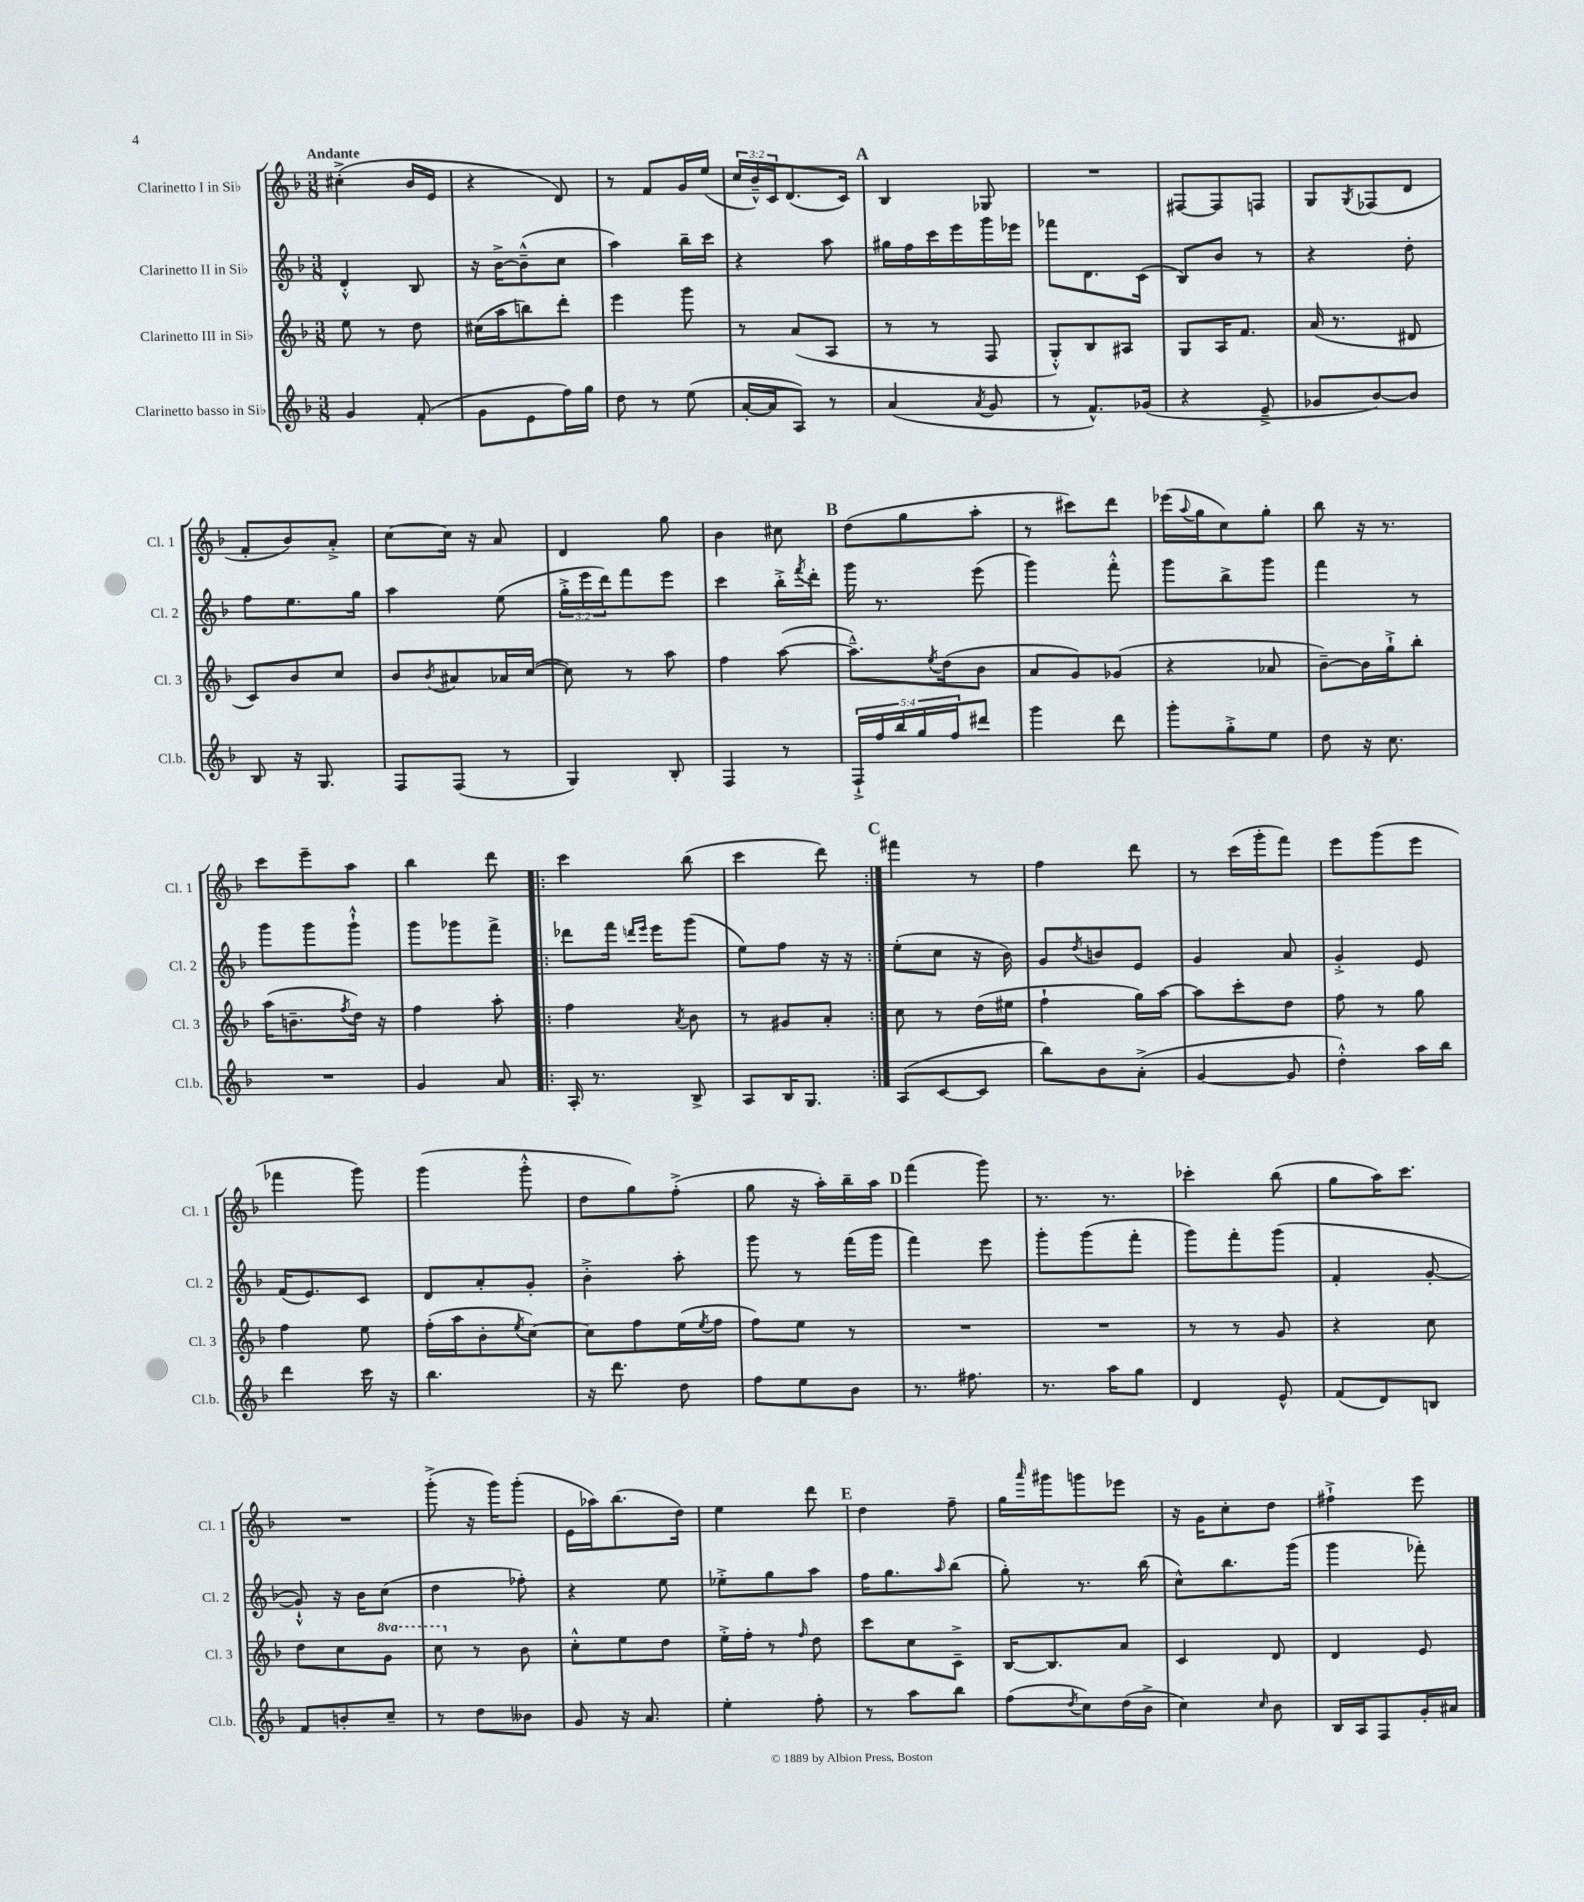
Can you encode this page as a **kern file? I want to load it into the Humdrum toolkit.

**kern	**kern	**kern	**kern
*part4	*part3	*part2	*part1
*staff4	*staff3	*staff2	*staff1
*I"Clarinetto basso in Si♭	*I"Clarinetto III in Si♭	*I"Clarinetto II in Si♭	*I"Clarinetto I in Si♭
*I'Cl.b.	*I'Cl. 3	*I'Cl. 2	*I'Cl. 1
*clefG2	*clefG2	*clefG2	*clefG2
*k[b-]	*k[b-]	*k[b-]	*k[b-]
*M3/8	*M3/8	*M3/8	*M3/8
=1	=1	=1	=1
!	!	!	!LO:TX:a:B:t=Andante
4g/	8ee\	4d'^^/	(4cc#X'^\
.	8r	.	.
(8f'/	8dd\	8B-/	16b-/LL
.	.	.	16e/JJ
=2	=2	=2	=2
8g\L	(16cc#X\LL	16r	4r
.	16aa\J	[16b-^\KL	.
8e\	8bbn\)	(8b-~^^\]	.
16ff\L)	8ddd'\J	8cc\J	8d/)
16gg\JJ	.	.	.
=3	=3	=3	=3
8dd\	4eee\	4aa\)	8r
8r	.	.	8f/L
(8ee\	8ggg\	16bb-~\LL	16g/L
.	.	16ccc\JJ	(16ee/JJ
=4	=4	=4	=4
[16a'/LL	8r	4r	24cc/LL
.	.	.	24b-~^^/)
16a/J]	.	.	.
.	.	.	24c/J
8A/J)	(8a/L	.	(8.d/
8r	8A/J	8aa\	.
.	.	.	16c/Jk)
!!LO:REH:place=s1:t=A
=5	=5	=5	=5
(4a/	8r	16gg#X\LL	4B-/
.	.	16ff\	.
.	8r	16ccc\	.
.	.	16eee\	.
8qa/	.	.	.
8g/	8F/	16ggg\	8G-X/
.	.	16eee-X\JJ	.
=6	=6	=6	=6
8r	8G'^^/L)	8fff-X\L	4.r
8.f^^/L)	8B-/	8.d\	.
.	8A#X/J	.	.
(16g-X/Jk	.	(16c\Jk	.
=7	=7	=7	=7
4r	8G/L	8B-/L)	[8F#X/L
.	16A/K	8b-/J	8F#/]
.	8.f/J	.	.
8e~^/	.	8r	8Fn/J
=8	=8	=8	=8
8g-X/L	(16a/	4r	8G/L
.	8.r	.	.
.	.	.	8qG/
[8b-/)	.	.	(8F-X/
8b-/J]	8d#X/	8dd'\	8d/J
!!LO:LB:g=z
=9	=9	=9	=9
8B-/	8c/L)	8ff\L	8f'/L
16r	8b-/	8.ee\	8b-/)
8.G/	.	.	.
.	8cc/J	.	8a'^/J
.	.	16gg\Jk	.
=10	=10	=10	=10
8F/L	8b-/L	4aa\	[8cc\L
.	8qb-/	.	.
(8F/J	8a#X/	.	16cc\Jk]
.	.	.	16r
8r	16a-X/L	(8ee\	8a/
.	([16cc/JJ	.	.
=11	=11	=11	=11
4G/)	8cc\])	24gg'^\LL	4d/
.	.	24eee\	.
.	.	24ddd\J)	.
.	8r	8fff\	.
8B-'/	8aa\	8eee\J	8gg\
=12	=12	=12	=12
4F/	4ff\	4ccc\	4b-\
8r	([8aa\	16bb-'^\LL	8cc#X\
.	.	8qfff/	.
.	.	16ddd'\JJ	.
!!LO:REH:place=s1:t=B
=13	=13	=13	=13
20F`^/LL	8.aa~^^\L])	16ggg\	(8dd\L
20ff/	.	.	.
.	.	8.r	.
20bb-/	.	.	.
.	.	.	8gg\
20gg/	.	.	.
.	8qee/	.	.
.	(16dd\k	.	.
20ff/J	.	.	.
8ddd#X/J	8b-\J	(8eee\	8aa'\J
=14	=14	=14	=14
4ggg\	8a/L	4ggg\)	8r
.	8g/)	.	8ccc#X\L)
8ddd\	(8g-X/J	8fff'^^\	8ddd\J
=15	=15	=15	=15
8ggg'\L	4r	8ggg\L	(16eee-X\LL
.	.	.	8qqaa/
.	.	.	16gg\J
8gg'^\	.	8bb-^\	8cc\)
8ee\J	8a-X/	8ggg\J	8gg'\J
=16	=16	=16	=16
8dd\	[8b-~\L)	4fff\	8bb-\
16r	16b-\L]	.	16r
8.cc\	16gg`^\J	.	8.r
.	8bb-'\J	8r	.
!!LO:LB:g=z
=17	=17	=17	=17
4.r	(16aa\KL	8ggg\L	8ccc\L
.	8.bn~\	.	.
.	.	8ggg\	8eee~\
.	8qff/	.	.
.	16dd\Jk)	8ggg`^^\J	8aa\J
.	16r	.	.
=18	=18	=18	=18
4g/	4ff\	8ggg\L	4bb-\
.	.	8ggg-X\	.
8a/	8aa'\	8fff^\J	8ddd\
=19!|:	=19!|:	=19!|:	=19!|:
16A'/	4ff\	8ddd-X\L	4ccc\
8.r	.	.	.
.	.	16fff\Jk	.
.	.	16qqdddn/LL	.
.	.	16qqeee/JJ	.
.	.	16eee\KL	.
.	8qa/	.	.
8B-^/	8b-\	(8ggg\J	(8bb-\
=20	=20	=20	=20
8A/L	8r	8ee\L)	4ccc\
16B-/K	8g#X/L	8ff\J	.
8.G/J	.	.	.
.	8a'/J	16r	8ddd\)
.	.	16r	.
!!LO:REH:place=s1:t=C
=21:|!	=21:|!	=21:|!	=21:|!
(8A/L	8cc\	(8ee'\L	4fff#X\
[8c/	8r	8cc\J	.
8c/J]	(16dd\LL	16r	8r
.	16ee#X\JJ	16b-\)	.
=22	=22	=22	=22
8bb-\L)	4ff`\	8g/L	4ff\
.	.	8qdd/	.
8b-\	.	8bn/	.
(8a'^\J	16gg\LL)	8e/J	8ddd\
.	[16aa\JJ	.	.
=23	=23	=23	=23
[4g/	8aa\L]	4g/	8r
.	8ccc'\	.	(16ccc\LL
.	.	.	16ggg'\J
8g/]	8dd\J	8a/	8fff\J)
=24	=24	=24	=24
4dd'^^\)	8ff\	4g'^/	8eee\L
.	8r	.	(8ggg\
16aa\LL	8gg\	8e/	8eee\J
16bb-\JJ	.	.	.
!!LO:LB:g=z
=25	=25	=25	=25
4ddd\	4ff\	(16f/KL	4fff-X\
.	.	8.e/)	.
16ccc\	8ee\	8c/J	8ggg\)
16r	.	.	.
=26	=26	=26	=26
4.bb-\	(16ff'\LL	8d/L	(4ggg\
.	16aa\J	.	.
.	8b-'\	8a'/	.
.	8qee/	.	.
.	[8cc\J)	8g'/J	8ggg'^^\
=27	=27	=27	=27
16r	8cc\L]	4b-'^\	8dd\L
8.ddd\	.	.	.
.	8ff\	.	8gg\)
8dd\	(16ee\L	8aa'\	(8ff'^\J
.	8qee/	.	.
.	16ff\JJ	.	.
=28	=28	=28	=28
8ff\L	8ff\L)	8ggg\	8gg\
8ee\	8ee\J	8r	16r
.	.	.	16aa'\LL)
8b-\J	8r	(16fff\LL	16bb-~\
.	.	16ggg\JJ	16aa\JJ
!!LO:REH:place=s1:t=D
=29	=29	=29	=29
8.r	4.r	4fff\)	(4fff\
8.ff#X\	.	.	.
.	.	8eee\	8ggg\)
=30	=30	=30	=30
8.r	4.r	8ggg'\L	8.r
.	.	(8ggg\	.
16aa\KL	.	.	8.r
8gg\J	.	8fff'\J	.
=31	=31	=31	=31
4d/	8r	8ggg\L)	4ccc-X'\
.	8r	8fff'\	.
8e^^/	8g/	(8ggg\J	(8bb-\
=32	=32	=32	=32
(8f/L	4r	4f'/	8gg\L
8d/)	.	.	16aa\K)
.	.	.	8.ccc\J
8Bn/J	8cc\	[8g'/	.
!!LO:LB:g=z
=33	=33	=33	=33
8f/L	8dd\L	8g`^^/])	4.r
8bn'/	8cc\	16r	.
.	.	16b-\KL	.
*	*8va	*	*
8cc~/J	8gg\J	(8cc\J	.
=34	=34	=34	=34
8r	8ccc\	4dd\	(8ggg'^\
*	*X8va	*	*
8dd\L	8r	.	16r
.	.	.	16ggg\KL)
8b--X\J	8b-\	8ff-X'\)	(8ggg'\J
=35	=35	=35	=35
8g/	8cc'^^\L	4r	16e\LL
.	.	.	16aa-X\J)
16r	8ee\	.	(8.bb-\
8.a/	.	.	.
.	8dd\J	8ee\	.
.	.	.	16dd\Jk)
=36	=36	=36	=36
4ee'\	16ee'^\LL	8ee-X'^\L	4ee\
.	16ff'\JJ	.	.
.	8r	8gg\	.
.	16qqff/	.	.
8ff'\	8dd\	8aa\J	8ddd\
!!LO:REH:place=s1:t=E
=37	=37	=37	=37
8r	8ccc\L	16ff\KL	4dd\
.	.	8.gg\	.
8aa\L	8cc\	.	.
.	.	16qqaa/	.
8bb-\J	8c~^\J	(8bb-\J	8ff~\
=38	=38	=38	=38
(8ff\L	[16B-/KL	8gg'\)	16gg\LL
.	.	.	16qqaaa/
.	8.B-/]	.	16ggg#X\J
8qdd/	.	.	.
8cc\)	.	8.r	8gggn\
(16dd\L	8a/J	.	8eee-X\J
16b-^\JJ	.	(16bb-\	.
=39	=39	=39	=39
4cc\)	4c/	8cc^^\L)	16r
.	.	.	16g\KL
.	.	8.bb-\	8cc'\
16qqcc/	.	.	.
8b-\	8d/	.	8dd\J
.	.	(16ggg\Jk	.
=40	=40	=40	=40
16B-/LL	4d/	4ggg\	4ff#X`^\
16A/J	.	.	.
8F/	.	.	.
16g'/L	8e/	8fff-X'\)	8eee\
16a#X/JJ	.	.	.
==	==	==	==
*-	*-	*-	*-
